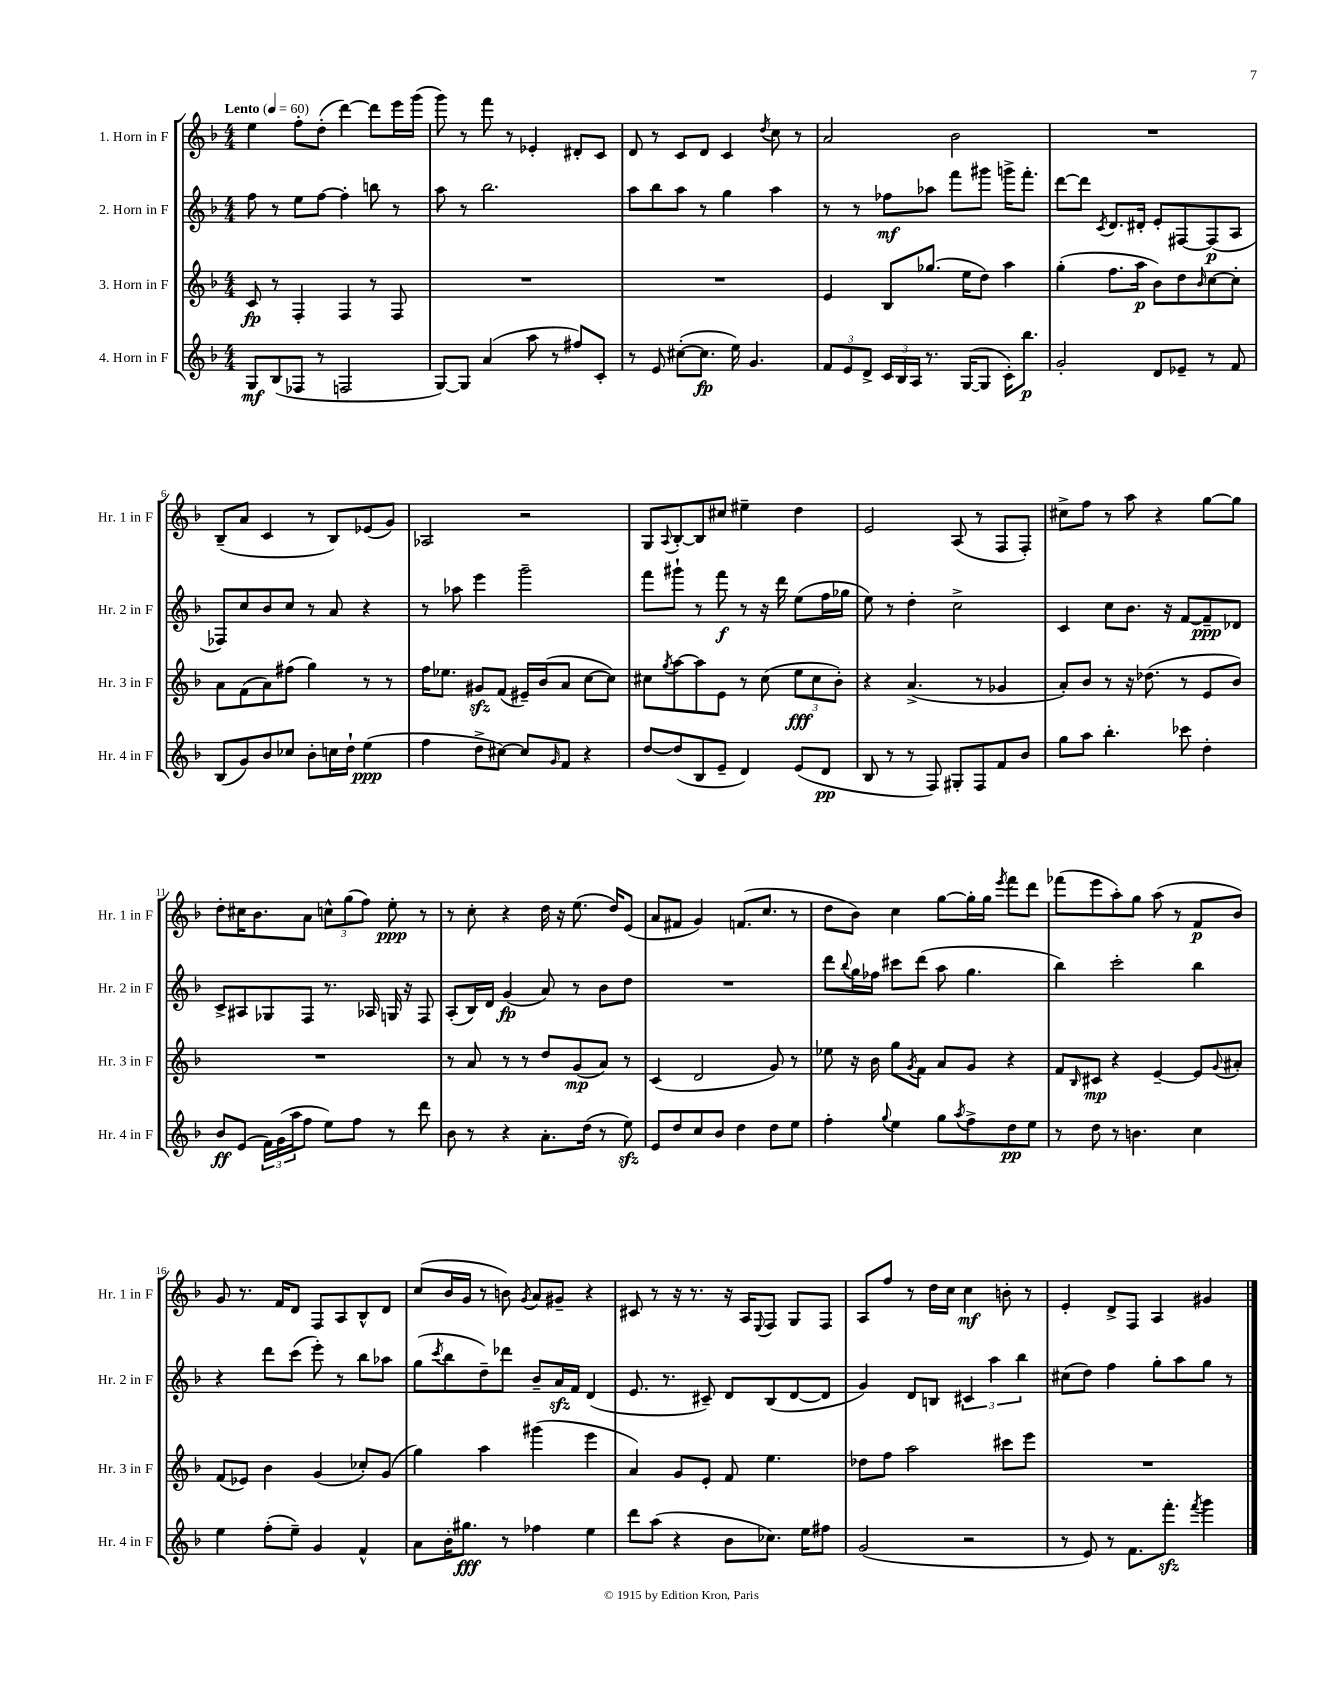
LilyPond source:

<<
\new StaffGroup <<
\new Staff = "s0" \with { instrumentName = "1. Horn in F" shortInstrumentName = "Hr. 1 in F" } {
    \clef treble \key f \major \numericTimeSignature \time 4/4 \tempo "Lento" 4 = 60
    e''4 f''8-. d''8-.( d'''4~) d'''8 e'''16 g'''16( |
    g'''8) r8 f'''8 r8 ees'4-. dis'8-. c'8 |
    d'8 r8 c'8 d'8 c'4 \acciaccatura { d''8 } c''8 r8 |
    a'2 bes'2 |
    R1 |
    bes8--( a'8 c'4 r8 bes8) ees'8( g'8) |
    aes2 r2 |
    g8 \appoggiatura { a8 } bes8~-. bes8 cis''8 eis''4-- d''4 |
    e'2 a8( r8 f8 f8-.) |
    cis''8-> f''8 r8 a''8 r4 g''8~ g''8 |
    d''8-. cis''16 bes'8. a'8 \tuplet 3/2 { c''8-^ g''8( f''8) } e''8-.\ppp r8 |
    r8 c''8-. r4 d''16 r16 e''8.( d''16) e'8( |
    a'8 fis'8 g'4) f'8.( c''8. r8 |
    d''8 bes'8) c''4 g''8~ g''16-. g''16 \acciaccatura { e'''8 } f'''8 d'''8 |
    fes'''8( e'''8 a''8-.) g''8 a''8( r8 f'8\p bes'8) |
    g'8 r8. f'16 d'8 f8 a8 bes8-^ d'8 |
    c''8( bes'16 g'16 r8 b'8) \acciaccatura { g'8 } a'8 gis'8-- r4 |
    cis'8 r8 r16 r8. r16 a16 \appoggiatura { e8 } f8 g8 f8 |
    a8 f''8 r8 d''16 c''16 c''4\mf b'8-. r8 |
    e'4-. d'8-> f8 a4 gis'4 \bar "|." |
}
\new Staff = "s1" \with { instrumentName = "2. Horn in F" shortInstrumentName = "Hr. 2 in F" } {
    \clef treble \key f \major \numericTimeSignature \time 4/4
    f''8 r8 e''8 f''8~ f''4-. b''8 r8 |
    a''8 r8 bes''2. |
    a''8 bes''8 a''8 r8 g''4 a''4 |
    r8 r8 fes''8\mf aes''8 f'''8 gis'''8 g'''16-> f'''8.-. |
    d'''8~ d'''8 \acciaccatura { c'8 } d'8. dis'16-. e'8-. fis8~ fis8\p( a8 |
    fes8) c''8 bes'8 c''8 r8 a'8 r4 |
    r8 aes''8 e'''4 g'''2-- |
    f'''8 gis'''8-! r8 f'''8\f r8 r16 d'''16 e''8( f''16 ges''16 |
    e''8) r8 d''4-. c''2-> |
    c'4 c''8 bes'8. r16 f'8~ f'8--\ppp des'8 |
    c'8-> ais8 ges8 f8 r8. aes16 g16 r16 f8 |
    a8-.( bes16) d'16 g'4\fp( a'8) r8 bes'8 d''8 |
    R1 |
    d'''8 \appoggiatura { bes''8 } g''16 fes''16 cis'''8 d'''8( a''8 g''4. |
    bes''4) c'''2-. bes''4 |
    r4 d'''8 c'''8( e'''8-.) r8 bes''8 aes''8 |
    g''8( \acciaccatura { c'''8 } bes''8 d''8--) des'''8 bes'8-- a'16\sfz f'16 d'4( |
    e'8. r8. cis'8--) d'8 bes8( d'8~ d'8 |
    g'4) d'8 b8 \tuplet 3/2 { cis'4 a''4 bes''4 } |
    cis''8( d''8) f''4 g''8-. a''8 g''8 r8 \bar "|." |
}
\new Staff = "s2" \with { instrumentName = "3. Horn in F" shortInstrumentName = "Hr. 3 in F" } {
    \clef treble \key f \major \numericTimeSignature \time 4/4
    c'8\fp r8 f4-. f4 r8 f8 |
    R1 |
    R1 |
    e'4 bes8 ges''8.( e''16 d''8) a''4 |
    g''4-.( f''8. a''16\p bes'8) d''8 \grace { bes'16 } c''8~ c''8-. |
    a'8 f'8( a'8) fis''8( g''4) r8 r8 |
    f''16 ees''8. gis'8\sfz f'8( eis'16--) bes'16( a'8 c''8~ c''8) |
    cis''8 \acciaccatura { g''8 } a''8~ a''8 e'8 r8 cis''8( \tuplet 3/2 { e''8\fff cis''8 bes'8-.) } |
    r4 a'4.->( r8 ges'4 |
    a'8-.) bes'8 r8 r16 des''8.( r8 e'8 bes'8) |
    R1 |
    r8 a'8 r8 r8 d''8 g'8\mp( a'8) r8 |
    c'4( d'2 g'8) r8 |
    ees''8 r16 bes'16 g''8 \acciaccatura { g'8 } f'8 a'8 g'8 r4 |
    f'8 \grace { bes16 } cis'8\mp r4 e'4~-- e'8 \appoggiatura { g'8 } ais'8-. |
    f'8( ees'8) bes'4 g'4( ces''8-.) g'8( |
    g''4) a''4 gis'''4( e'''4 |
    a'4) g'8 e'8-. f'8 e''4. |
    des''8 f''8 a''2 cis'''8 e'''8 |
    R1 \bar "|." |
}
\new Staff = "s3" \with { instrumentName = "4. Horn in F" shortInstrumentName = "Hr. 4 in F" } {
    \clef treble \key f \major \numericTimeSignature \time 4/4
    g8\mf bes8( fes8 r8 f2 |
    g8~) g8 a'4( a''8 r8 fis''8) c'8-. |
    r8 e'8 cis''8~-.( cis''8.\fp e''16) g'4. |
    \tuplet 3/2 { f'8 e'8 d'8-> } \tuplet 3/2 { c'16 bes16 a16 } r8. g16~( g8 c'16-.) bes''8.\p |
    g'2-. d'8 ees'8-- r8 f'8 |
    bes8( g'8) bes'8 ces''8 bes'8-. c''16 d''16-! e''4\ppp( |
    f''4 d''8-> cis''8~) cis''8 \grace { g'16 } f'8 r4 |
    d''8~ d''8( bes8 e'8-- d'4) e'8( d'8\pp |
    bes8 r8 r8 f8) gis8-. f8 f'8 bes'8 |
    g''8 a''8 bes''4.-. ces'''8 d''4-. |
    bes'8\ff e'8( \tuplet 3/2 { f'16) g'16( a''16 } f''8 e''8) f''8 r8 d'''8 |
    bes'8 r8 r4 a'8.-. d''16( r8 e''8\sfz) |
    e'8 d''8 c''8 bes'8 d''4 d''8 e''8 |
    f''4-. \appoggiatura { g''8 } e''4 g''8 \acciaccatura { a''8 } f''8-> d''8\pp e''8 |
    r8 d''8 r8 b'4. c''4 |
    e''4 f''8-.( e''8--) g'4 f'4-^ |
    a'8 bes'16-. gis''8.\fff r8 fes''4 e''4 |
    d'''8 a''8( r4 bes'8 ces''8.) e''16 fis''8 |
    g'2( r2 |
    r8 e'8) r8 f'8. f'''8.-.\sfz \acciaccatura { f'''8 } g'''4 \bar "|." |
}
>>
>>
